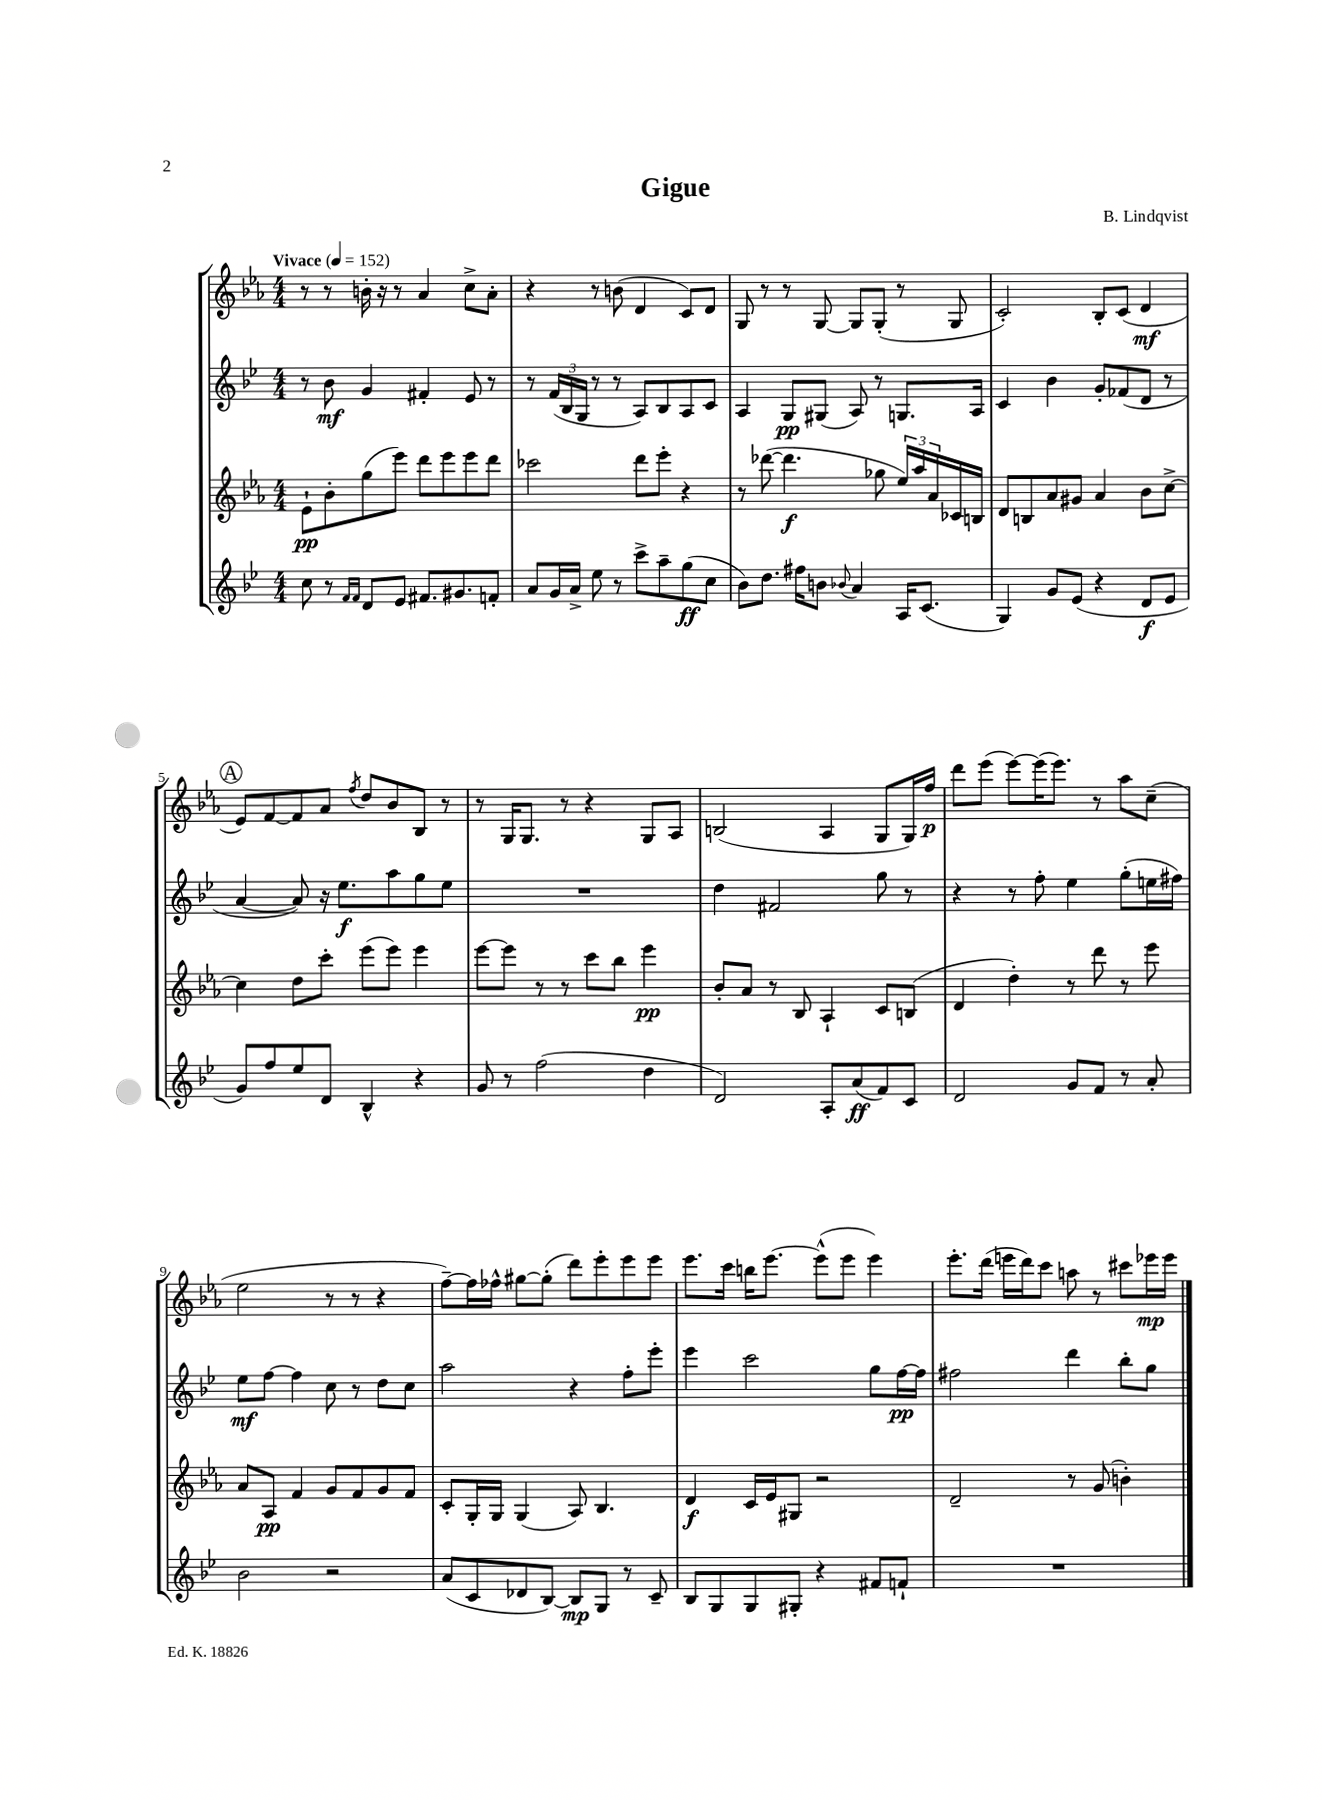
\header { title = "Gigue" composer = "B. Lindqvist" }
<<
\new StaffGroup <<
\new Staff = "s0" {
    \clef treble \key ees \major \numericTimeSignature \time 4/4 \tempo "Vivace" 4 = 152
    r8 r8 b'16-. r16 r8 aes'4 c''8-> aes'8-. |
    r4 r8 b'8( d'4 c'8) d'8 |
    g8 r8 r8 g8~ g8 g8-.( r8 g8 |
    c'2-.) bes8-. c'8( d'4\mf |
    \mark \markup { \circle "A" } ees'8) f'8~ f'8 aes'8 \acciaccatura { f''8 } d''8 bes'8 bes8 r8 |
    r8 g16 g8. r8 r4 g8 aes8 |
    b2( aes4 g8 g16) f''16\p |
    d'''8 ees'''8( ees'''8~) ees'''16( ees'''8.) r8 aes''8 c''8--( |
    ees''2 r8 r8 r4 |
    f''8~--) f''16 fes''16-^ gis''8~ gis''8-.( d'''8) ees'''8-. ees'''8 ees'''8 |
    ees'''8. c'''16 b''16 ees'''8.~ ees'''8-^( ees'''8 ees'''4) |
    ees'''8.-. d'''16( e'''16 d'''16) c'''8 a''8 r8 cis'''8 ees'''16\mp ees'''16 \bar "|." |
}
\new Staff = "s1" {
    \clef treble \key bes \major \numericTimeSignature \time 4/4
    r8 bes'8\mf g'4 fis'4-. ees'8 r8 |
    r8 \tuplet 3/2 { f'16( bes16 g16 } r8 r8 a8) bes8 a8 c'8 |
    a4 g8\pp gis8( a8) r8 g8. a16 |
    c'4 bes'4 g'8-. fes'8( d'8 r8 |
    \mark \markup { \circle "A" } a'4~ a'8) r16 ees''8.\f a''8 g''8 ees''8 |
    R1 |
    d''4 fis'2 g''8 r8 |
    r4 r8 f''8-. ees''4 g''8-.( e''16 fis''16) |
    ees''8\mf f''8~ f''4 c''8 r8 d''8 c''8 |
    a''2 r4 f''8-. ees'''8-. |
    ees'''4 c'''2 g''8 f''16~\pp f''16 |
    fis''2 d'''4 bes''8-. g''8 \bar "|." |
}
\new Staff = "s2" {
    \clef treble \key ees \major \numericTimeSignature \time 4/4
    ees'8-!\pp bes'8-. g''8( ees'''8) d'''8 ees'''8 ees'''8 d'''8 |
    ces'''2 d'''8 ees'''8-. r4 |
    r8 des'''8~( des'''4.\f ges''8 \tuplet 3/2 { ees''16) aes''16 aes'16 } ces'16 b16 |
    d'8 b8 aes'8 gis'8 aes'4 bes'8 c''8~-> |
    \mark \markup { \circle "A" } c''4 d''8 c'''8-. ees'''8( ees'''8) ees'''4 |
    ees'''8~ ees'''8 r8 r8 c'''8 bes''8 ees'''4\pp |
    bes'8-. aes'8 r8 bes8 aes4-! c'8 b8( |
    d'4 d''4-.) r8 d'''8 r8 ees'''8 |
    aes'8 aes8\pp f'4 g'8 f'8 g'8 f'8 |
    c'8-. g16-. g16 g4( aes8) bes4. |
    d'4\f c'16 ees'16 gis8 r2 |
    d'2-- r8 g'8( b'4-.) \bar "|." |
}
\new Staff = "s3" {
    \clef treble \key bes \major \numericTimeSignature \time 4/4
    c''8 r8 \grace { f'16 f'16 } d'8 ees'8 fis'8. gis'8. f'8-. |
    a'8 g'16 a'16-> ees''8 r8 c'''8-> a''8-- g''8\ff( c''8 |
    bes'8) d''8. fis''16 b'8 \appoggiatura { bes'8 } a'4 a16 c'8.( |
    g4) g'8 ees'8( r4 d'8\f ees'8 |
    \mark \markup { \circle "A" } g'8) f''8 ees''8 d'8 bes4-^ r4 |
    g'8 r8 f''2( d''4 |
    d'2) a8-. a'8\ff( f'8) c'8 |
    d'2 g'8 f'8 r8 a'8-. |
    bes'2 r2 |
    a'8( c'8 des'8 bes8~) bes8\mp g8 r8 c'8-- |
    bes8 g8 g8 gis8-. r4 fis'8 f'8-! |
    R1 \bar "|." |
}
>>
>>
